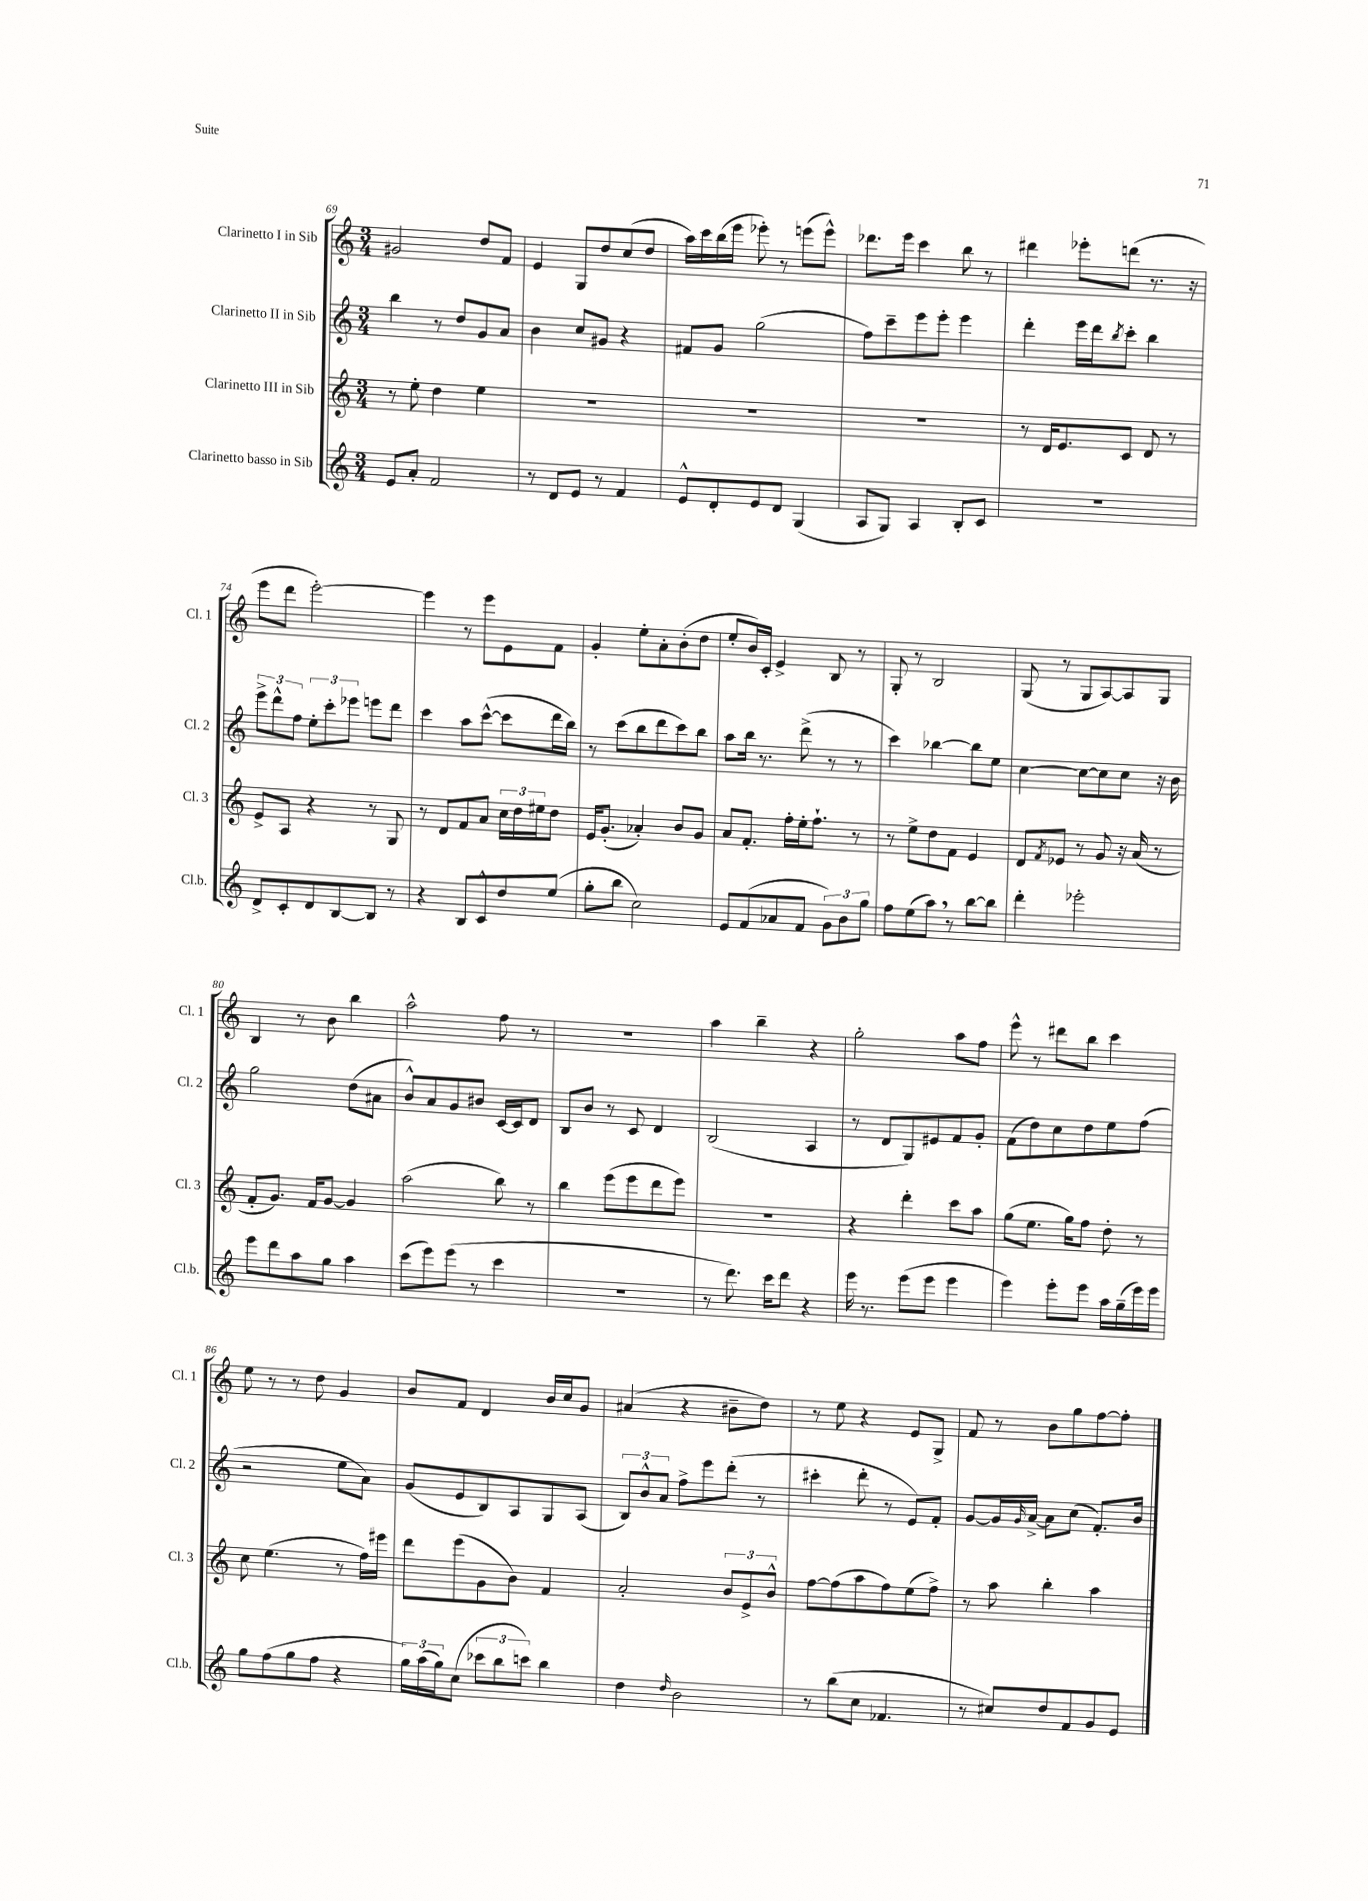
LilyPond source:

<<
\new StaffGroup <<
\new Staff = "s0" \with { instrumentName = "Clarinetto I in Sib" shortInstrumentName = "Cl. 1" } {
    \clef treble \key c \major \numericTimeSignature \time 3/4
    gis'2 d''8 f'8 |
    e'4 g8 d''8 c''8( d''8 |
    a''16) c'''16 b''16( e'''16 ees'''8-.) r8 e'''8( e'''8-^) |
    des'''8. e'''16 c'''4 b''8 r8 |
    dis'''4 ees'''8-. d'''8( r8. r16 |
    e'''8 d'''8 e'''2~-.) |
    e'''4 r8 e'''8 e'8 f'8 |
    g'4-. e''8-. a'8-. b'8-.( d''8 |
    e''8-. b'16) c'16-. e'4-> b8 r8 |
    g8-. r8 b2 |
    g8( r8 g8 a8~) a8 g8 |
    b4 r8 b'8 b''4 |
    a''2-^ f''8 r8 |
    R2. |
    a''4 b''4-- r4 |
    g''2-. a''8 f''8 |
    e'''8-^ r8 dis'''8 b''8 c'''4 |
    e''8 r8 r8 d''8 g'4 |
    b'8 f'8 d'4 b'16 c''16 g'8 |
    ais'4( r4 bis'8-- d''8) |
    r8 e''8 r4 e'8 g8-> |
    f'8 r8 b'8 g''8 f''8~ f''8-. \bar "|." |
}
\new Staff = "s1" \with { instrumentName = "Clarinetto II in Sib" shortInstrumentName = "Cl. 2" } {
    \clef treble \key c \major \numericTimeSignature \time 3/4
    b''4 r8 d''8 g'8 a'8 |
    b'4 c''8 gis'8 r4 |
    fis'8 g'8 g''2( |
    f''8) c'''8-- e'''8 e'''8-. e'''4 |
    d'''4-. e'''16 d'''16 \acciaccatura { b''8 } c'''8-. b''4 |
    \tuplet 3/2 { e'''8-> d'''8-^ f''8 } \tuplet 3/2 { e''8-. c'''8-. ees'''8 } e'''8 d'''8 |
    c'''4 a''8 c'''8~-^( c'''8 d'''16 b''16) |
    r8 c'''8( b''8 d'''8 c'''8) b''8 |
    a''8 b''16 r8. d'''8->( r8 r8 |
    c'''4) bes''4~ bes''8 e''8 |
    c''4~ c''8~ c''8 c''8 r16 b'16 |
    g''2 d''8( ais'8 |
    b'8-^) a'8 g'8 bis'8 c'16~ c'16 d'8 |
    b8 b'8 r8 c'8 d'4 |
    b2( a4 |
    r8 d'8 g8) eis'8 f'8 g'8-. |
    f'8( d''8) c''8 d''8 e''8 f''8( |
    r2 e''8 a'8) |
    g'8( e'8 b8) a8 g8 a8( |
    \tuplet 3/2 { b8) b'8-^ a'8 } f''8-> e'''8 d'''8-.( r8 |
    cis'''4-. d'''8-. r8 e'8) f'8-. |
    g'8~ g'16 \grace { g'16 } a'16~-> a'8 c''8( f'8.-.) b'16 \bar "|." |
}
\new Staff = "s2" \with { instrumentName = "Clarinetto III in Sib" shortInstrumentName = "Cl. 3" } {
    \clef treble \key c \major \numericTimeSignature \time 3/4
    r8 e''8-. d''4 e''4 |
    R2. |
    R2. |
    R2. |
    r8 d'16 e'8. c'8 d'8 r8 |
    e'8-> a8 r4 r8 g8 |
    r8 d'8 f'8 a'8 \tuplet 3/2 { c''16 d''16 eis''16 } d''8 |
    e'16 g'8.-.( aes'4-.) b'8 g'8 |
    a'8 f'8.-. f''16-. e''16-. f''8.-! r8 |
    r8 e''8-> d''8 f'8 e'4 |
    d'8 \acciaccatura { f'8 } ees'8 r8 g'8 r16 a'16( r8 |
    f'8-. g'8.) f'16 g'8~ g'4 |
    a''2( b''8) r8 |
    b''4 e'''8( e'''8 d'''8 e'''8) |
    R2. |
    r4 d'''4-. c'''8 a''8 |
    g''8( e''8. g''16) f''8 d''8-. r8 |
    c''8 e''4.( r8 f''16) eis'''16 |
    d'''8 e'''8( g'8 b'8) f'4 |
    a'2-. \tuplet 3/2 { b'8 e'8-> b'8-^ } |
    f''8~ f''8( a''8 f''8) e''8( f''8->) |
    r8 a''8 b''4-. a''4 \bar "|." |
}
\new Staff = "s3" \with { instrumentName = "Clarinetto basso in Sib" shortInstrumentName = "Cl.b." } {
    \clef treble \key c \major \numericTimeSignature \time 3/4
    e'8 a'8-. f'2 |
    r8 d'8 e'8 r8 f'4 |
    e'8-^ d'8-. e'8 d'8 g4( |
    a8 g8) a4 b8-. c'8 |
    R2. |
    d'8-> c'8-. d'8 b8~ b8 r8 |
    r4 b8 c'8-^ d''8 e''8( |
    g''8-. b''8 c''2) |
    e'8 f'8( aes'8 f'8 \tuplet 3/2 { g'8) b'8 g''8 } |
    f''8 e''8( a''8) \breathe r8 b''8~ b''8 |
    d'''4-. ees'''2-. |
    e'''8 d'''8 a''8 g''8 a''4 |
    c'''8( e'''8) e'''8( r8 c'''4 |
    R2. |
    r8 d'''8.) c'''16 d'''8 r4 |
    e'''16 r8. e'''8( e'''8 e'''4 |
    e'''4) e'''8-. e'''8 a''16 g''16--( e'''16) e'''16 |
    g''8 f''8( g''8 f''8 r4 |
    \tuplet 3/2 { g''16) a''16( g''16) } c''8( \tuplet 3/2 { ces'''8 b''8 c'''8) } b''4 |
    d''4 \grace { d''16 } b'2 |
    r8 b''8( c''8 fes'4. |
    r8 cis''8) d''8 f'8 g'8 e'8 \bar "|." |
}
>>
>>
\layout { \context { \Score currentBarNumber = #69 } }
